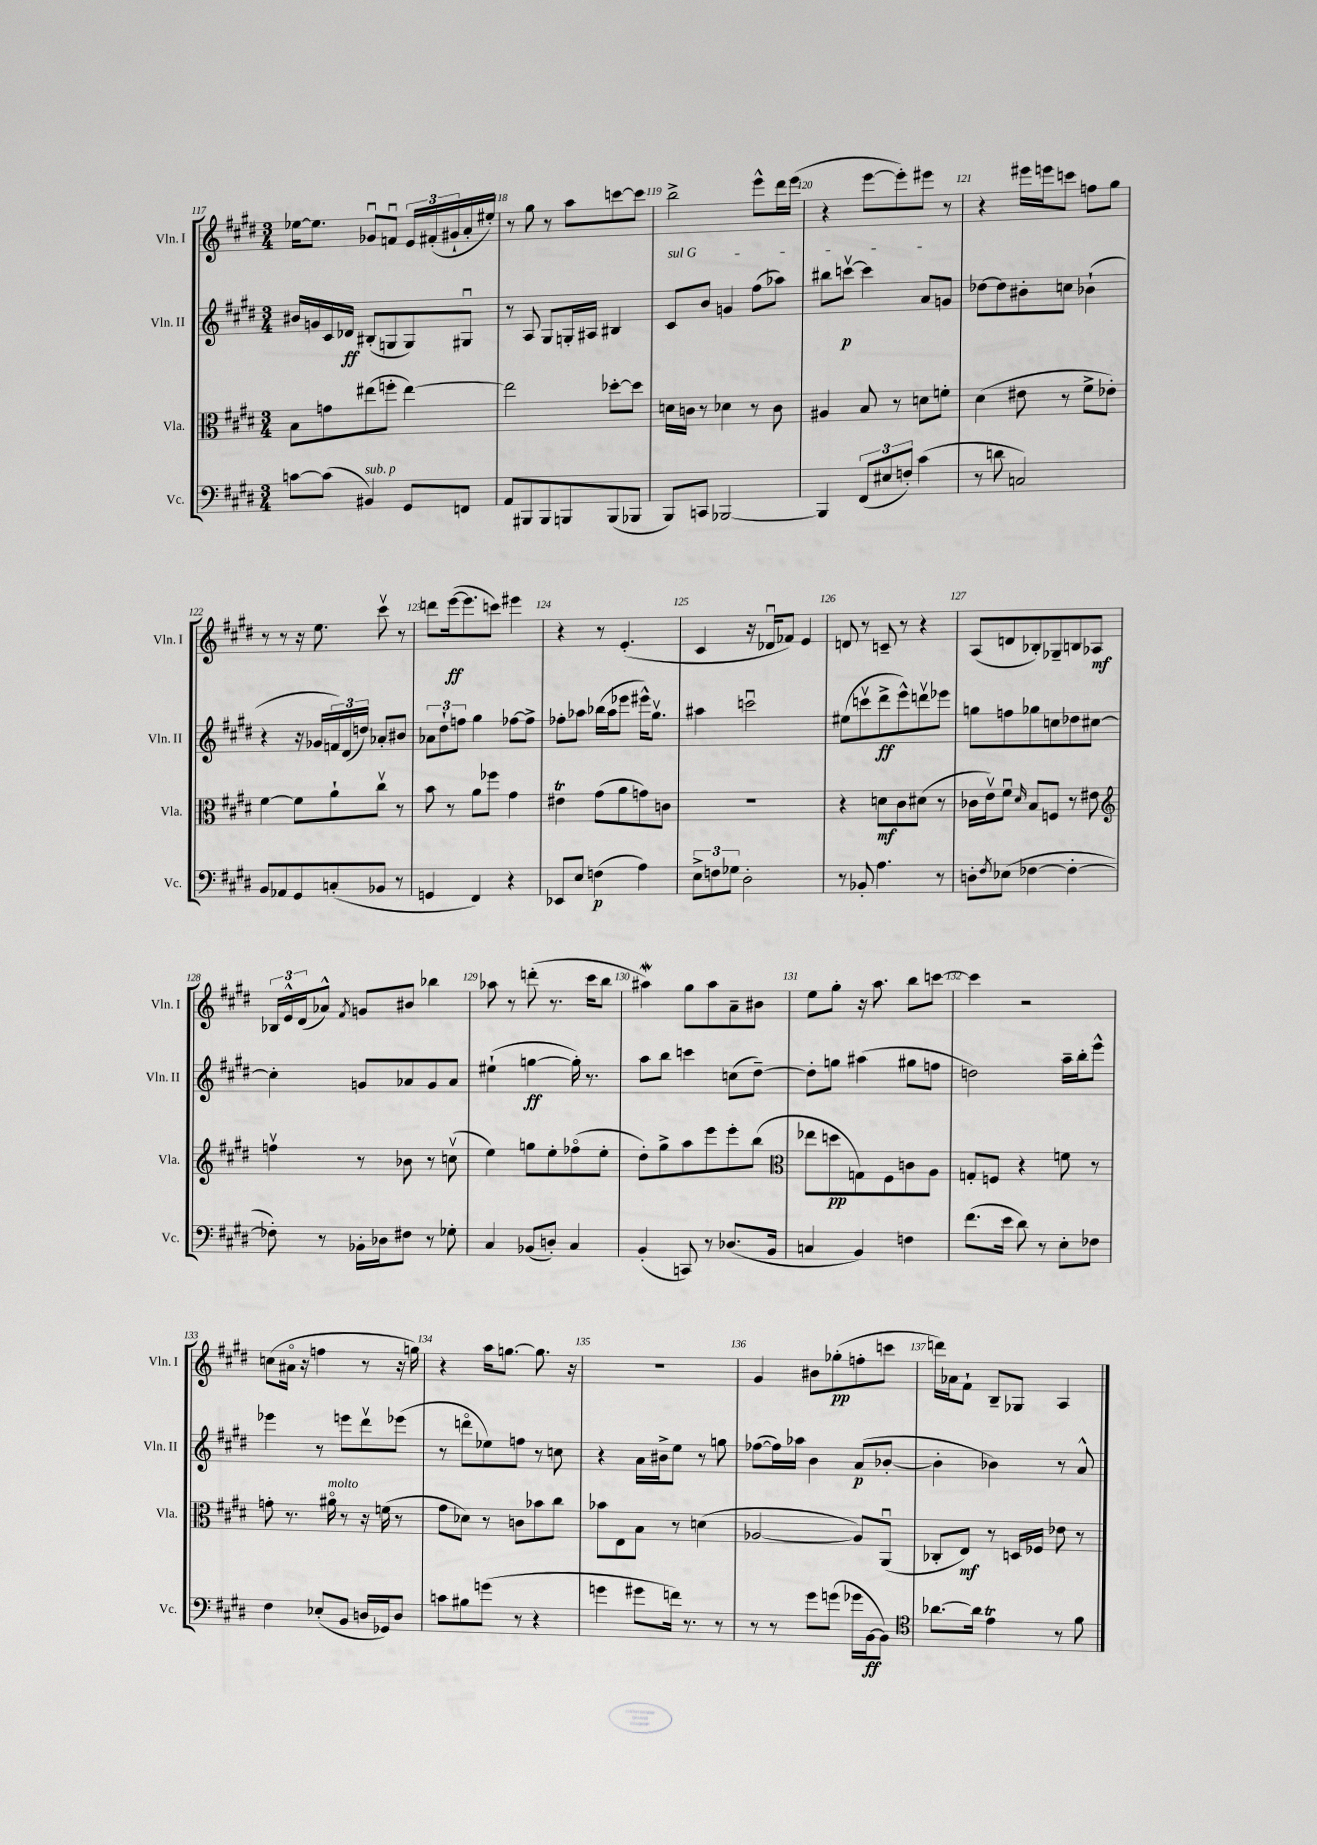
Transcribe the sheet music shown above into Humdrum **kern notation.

**kern	**dynam	**kern	**dynam	**kern	**dynam	**kern	**dynam
*part4	*part4	*part3	*part3	*part2	*part2	*part1	*part1
*staff4	*staff4	*staff3	*staff3	*staff2	*staff2	*staff1	*staff1
*I"Vc.	*	*I"Vla.	*	*I"Vln. II	*	*I"Vln. I	*
*I'Vc.	*	*I'Vla.	*	*I'Vln. II	*	*I'Vln. I	*
*clefF4	*	*clefC3	*	*clefG2	*	*clefG2	*
*k[f#c#g#d#]	*	*k[f#c#g#d#]	*	*k[f#c#g#d#]	*	*k[f#c#g#d#]	*
*M3/4	*	*M3/4	*	*M3/4	*	*M3/4	*
=117	=117	=117	=117	=117	=117	=117	=117
[8cn\L	.	8B\L	.	16b#X/LL	.	[16ee-X\KL	.
.	.	.	.	16gn/	.	8.ee-\J]	.
(8c\J]	.	8gn\	.	16c#/	.	.	.
.	.	.	.	16d-X/JJ	ff	.	.
!LO:TX:a:i:t=sub. p	!	!	!	!	!	!	!
4BB#X/)	.	(8ee#X\	.	(8B#X'/L	.	8g-Xu/L	.
.	.	8ffn'\J	.	8Gn/	.	8fnu/J	.
8GG#/L	.	[4ee#\)	.	8G/)	.	24e/LL	.
.	.	.	.	.	.	(24f#X'/	.
.	.	.	.	.	.	24g#X`/	.
8FFn/J	.	.	.	8G#Xu/J	.	16a'/	.
.	.	.	.	.	.	16ee#X'/JJ)	.
=118	=118	=118	=118	=118	=118	=118	=118
8AA/L	.	2ee#\]	.	8r	.	8r	.
8BBB#X/	.	.	.	8A/	.	8gg#\	.
8BBB#/	.	.	.	8G#/L	.	8r	.
8BBBn/	.	.	.	16Gn'/L	.	8aa\L	.
.	.	.	.	16A#X/JJ	.	.	.
(8BBB/	.	[8dd-X'\L	.	4B#X/	.	[8cccn\	.
8BBB-X/J	.	8dd-\J]	.	.	.	8ccc\J]	.
=119	=119	=119	=119	=119	=119	=119	=119
!	!	!	!	!LO:TX:a:i:t=sul G	!	!	!
8BBB/L)	.	16dn\LL	.	8c#/L	.	2bb^\	.
.	.	16cn\JJ	.	.	.	.	.
8CCn/J	.	8r	.	8b/J	.	.	.
[2BBB-X/	.	4d-X\	.	4gn/	.	.	.
.	.	8r	.	(8ff#\L	.	8eee^^\L	.
.	.	8c\	.	8aa-X\J)	.	16ddd#\L	.
.	.	.	.	.	.	(16eee\JJ	.
=120	=120	=120	=120	=120	=120	=120	=120
4BBB-/]	.	4A#X/	.	8bb#X\L	.	4r	.
.	.	.	.	[8cccnv\J	p	.	.
(12FF#/L	.	8B/	.	4ccc\]	.	[8eee\L	.
12E#X/	.	.	.	.	.	.	.
.	.	8r	.	.	.	8eee'\])	.
12Fn'/J)	.	.	.	.	.	.	.
(4c#\	.	8dn\L	.	8a/L	.	8eee#X\J	.
.	.	8fn'\J	.	8gn/J	.	8r	.
=121	=121	=121	=121	=121	=121	=121	=121
8r	.	(4d#\	.	[8dd-X\L	.	4r	.
8dn\	.	.	.	8dd-\]	.	.	.
2Cn/)	.	8e#X\	.	8b#X'\	.	16eee#X\LL	.
.	.	.	.	.	.	16eeen\J	.
.	.	8r	.	8ccn\J	.	8cccn\J	.
.	.	8f#^\L	.	(4b-X`\	.	8ffn\L	.
.	.	8e-X'\J)	.	.	.	8gg#\J	.
!!LO:LB:g=z
=122	=122	=122	=122	=122	=122	=122	=122
8BB/L	.	[4f#\	.	4r	.	8r	.
8AA-X/	.	.	.	.	.	8r	.
8GG#/	.	8f#\L]	.	16r	.	16r	.
.	.	.	.	16g-X/LL	.	8.ee\	.
(8Cn'/	.	8a`\	.	24fn/)	.	.	.
.	.	.	.	(24d#/	.	.	.
.	.	.	.	24ddn/JJ)	.	.	.
8BB-X/J	.	8cc#v\J	.	8a-X'/L	.	8ccc#v\	.
8r	.	8r	.	8b#X/J	.	8r	.
=123	=123	=123	=123	=123	=123	=123	=123
4GGn/	.	8b\	.	12a-X\L	.	8dddn\L	.
.	.	.	.	12dd#`\	.	.	.
.	.	8r	.	.	.	([16eee\k	ff
.	.	.	.	12ffn\J	.	.	.
.	.	.	.	.	.	8.eee\]	.
4FF#/)	.	8a\L	.	4gg#\	.	.	.
.	.	8ff-X\J	.	.	.	8cccn\J)	.
4r	.	4g#\	.	[8ff-X\L	.	4eee#X\	.
.	.	.	.	8ff-^\J]	.	.	.
=124	=124	=124	=124	=124	=124	=124	=124
8EE-X/L	.	4e#Xt\	.	8ff-X'\L	.	4r	.
8E/J	.	.	.	8aa-X\J	.	.	.
(4Fn\	p	(8g#\L	.	(16bb-X\LL	.	8r	.
.	.	.	.	16aa-\J	.	.	.
.	.	8a\	.	8eee-X\J	.	(4.e'/	.
4A\)	.	8gn\)	.	16eee#X^^\KL)	.	.	.
.	.	.	.	8.gg#v\J	.	.	.
.	.	8cn\J	.	.	.	.	.
=125	=125	=125	=125	=125	=125	=125	=125
12E^\L	.	2.r	.	4aa#X\	.	4c#/	.
12Fn\	.	.	.	.	.	.	.
12G-X\J	.	.	.	.	.	.	.
2D#'\	.	.	.	2cccnu\	.	16r	.
.	.	.	.	.	.	16d-Xu/KL	.
.	.	.	.	.	.	8f-X/J)	.
.	.	.	.	.	.	4e/	.
=126	=126	=126	=126	=126	=126	=126	=126
8r	.	4r	.	(8ee#X\L	.	8dn/	.
8BB-X'/	.	.	.	8cccnv\	.	8r	.
4.A\	.	8dn\L	mf	8ddd#^\	ff	8cn~/	.
.	.	8c#\	.	8eee^^\)	.	8r	.
.	.	(8d#X\J	.	8dddnv\	.	4r	.
8r	.	8r	.	8eee-X\J	.	.	.
=127	=127	=127	=127	=127	=127	=127	=127
8Dn'\L	.	16c-X\LL	.	8ggn\L	.	(8A/L	.
.	.	16ev\J)	.	.	.	.	.
8qF#/	.	.	.	.	.	.	.
(8E-X\J	.	8f#u\J	.	8ffn\	.	8dn/	.
.	.	16qqd#/	.	.	.	.	.
[4F-X\	.	8B/L	.	8gg-X\	.	8B-X'/)	.
.	.	8Fn/J	.	8ccn\	.	8G-X~/	.
4F-'\_	.	8r	.	8dd-X\	.	8Bn/	.
.	.	8e#X\	.	[8cc#X\J	.	8A-X/J	mf
!!LO:LB:g=z
=128	=128	=128	=128	=128	=128	=128	=128
*	*	*clefG2	*	*	*	*	*
8F-X'\])	.	4ffnv\	.	4cc#'\]	.	24B-X/LL	.
.	.	.	.	.	.	24e^^/	.
.	.	.	.	.	.	(24d#/J	.
8r	.	.	.	.	.	8a-X^^/J)	.
.	.	.	.	.	.	8qf#/	.
16BB-X'\LL	.	8r	.	8gn/L	.	8gn/L	.
16D-X\J	.	.	.	.	.	.	.
8F#X\J	.	8b-X\	.	8a-X/	.	8b#X/J	.
8r	.	8r	.	8g/	.	4bb-X\	.
8G-X'\	.	(8ccnv\	.	8a-/J	.	.	.
=129	=129	=129	=129	=129	=129	=129	=129
4C#/	.	4ee\)	.	(4ee#X`\	.	8aa-X\	.
.	.	.	.	.	.	8r	.
(8BB-X/L	.	8ggn\L	.	[4ggn\	ff	(8dddn'\	.
8Dn'/J)	.	8ee'\	.	.	.	8.r	.
4C#/	.	(8ff-X\	.	16gg'\])	.	.	.
.	.	.	.	8.r	.	16ccc#\KL	.
.	.	8ee'\J	.	.	.	8bb\J	.
=130	=130	=130	=130	=130	=130	=130	=130
(4BB'/	.	8dd#'\L)	.	8aa\L	.	4aa#XW\)	.
.	.	8gg#^\	.	8bb\J	.	.	.
8CCn/)	.	8aa\	.	4cccn\	.	8gg#\L	.
8r	.	8eee\	.	.	.	8aa#\	.
(8.D-X/L	.	8eee'\	.	(8ccn\L	.	8a~\	.
.	.	(8bb\J	.	[8dd#~\J)	.	8b#X\J	.
16BB/Jk	.	.	.	.	.	.	.
=131	=131	=131	=131	=131	=131	=131	=131
*	*	*clefC3	*	*	*	*	*
4Cn/	.	8ee-X\L	.	8dd#'\L]	.	8ee\L	.
.	.	8ddn\	pp	8ggn\J	.	8gg#'\J	.
4BB/)	.	8Gn\)	.	(4aa#X\	.	16r	.
.	.	.	.	.	.	8.aa\	.
.	.	8F#\	.	.	.	.	.
4Fn\	.	8cn\	.	8gg#X\L	.	8bb\L	.
.	.	8A\J	.	8ffn\J	.	[8cccn\J	.
=132	=132	=132	=132	=132	=132	=132	=132
(8.f#\L	.	8Gn'/L	.	2ddn\)	.	4ccc\]	.
.	.	8Fn/J	.	.	.	.	.
16e\Jk	.	.	.	.	.	.	.
8d#\)	.	4r	.	.	.	2r	.
8r	.	.	.	.	.	.	.
8E'\L	.	8fn\	.	16aa~\LL	.	.	.
.	.	.	.	16bb'\J	.	.	.
8F-X\J	.	8r	.	8eee^^\J	.	.	.
!!LO:LB:g=z
=133	=133	=133	=133	=133	=133	=133	=133
4F#\	.	8gn'\	.	4eee-X\	.	(8ccn\L	.
.	.	8.r	.	.	.	16a#X\Jk	.
.	.	.	.	.	.	16r	.
(8E-X'/L	.	.	.	8r	.	4ffn\	.
!	!	!LO:TX:a:i:t=molto	!	!	!	!	!
.	.	16a#X\	.	.	.	.	.
8BB/J	.	8r	.	8eeen\L	.	.	.
16Dn/LL	.	16r	.	8ddd#v\	.	8r	.
16GG-X/J)	.	(16fn\	.	.	.	.	.
8D/J	.	8r	.	(8eee-X\J	.	16r	.
.	.	.	.	.	.	16ggn\)	.
=134	=134	=134	=134	=134	=134	=134	=134
8cn\L	.	8g#\L	.	8r	.	4r	.
8B#X\	.	8d-X\J)	.	8dddn\L	.	.	.
(8gn\J	.	8r	.	8ee-X\)	.	16aa\KL	.
.	.	.	.	.	.	[8.ggn\J	.
8r	.	8cn\L	.	8ffn\J	.	.	.
4r	.	8b-X\	.	8r	.	8.gg\]	.
.	.	8cc#\J	.	8ccn\	.	.	.
.	.	.	.	.	.	16r	.
=135	=135	=135	=135	=135	=135	=135	=135
4gn\	.	8b-X\L	.	4r	.	2.r	.
.	.	8E\	.	.	.	.	.
8g#X\L	.	8B\J	.	16a\LL	.	.	.
.	.	.	.	16b#X^\J	.	.	.
16fn\Jk)	.	8r	.	8ee\J	.	.	.
8.r	.	.	.	.	.	.	.
.	.	(4dn\	.	8r	.	.	.
8r	.	.	.	8ggn\	.	.	.
=136	=136	=136	=136	=136	=136	=136	=136
8r	.	[2A-X/	.	([8ff-X\L	.	4g#/	.
8r	.	.	.	16ff-\L])	.	.	.
.	.	.	.	16aa-X\JJ	.	.	.
8g#\L	.	.	.	4b\	.	8b#X\L	.
(8gn\J	.	.	.	.	.	(8gg-X'\	pp
16g-X\LL	.	8A-/L])	.	(8a/L	p	8ffn'\	.
[16BB\J	ff	.	.	.	.	.	.
8BB\J])	.	(8AAu/J	.	[8b-X'/J	.	8cccn\J	.
=137	=137	=137	=137	=137	=137	=137	=137
*clefC4	*	*	*	*	*	*	*
[8.a-X\L	.	8C-X'/L	.	4b-'\]	.	16dddn\LL)	.
.	.	.	.	.	.	16a-X\J	.
.	.	8E/J)	mf	.	.	8f#`\J	.
16a-\Jk]	.	.	.	.	.	.	.
4eT\	.	8r	.	4b-X\)	.	8B~/L	.
.	.	16Dn/LL	.	.	.	8G-X/J	.
.	.	16F-X/JJ	.	.	.	.	.
8r	.	8e-X\	.	8r	.	4A/	.
8f#\	.	8r	.	8a^^/	.	.	.
==	==	==	==	==	==	==	==
*-	*-	*-	*-	*-	*-	*-	*-
